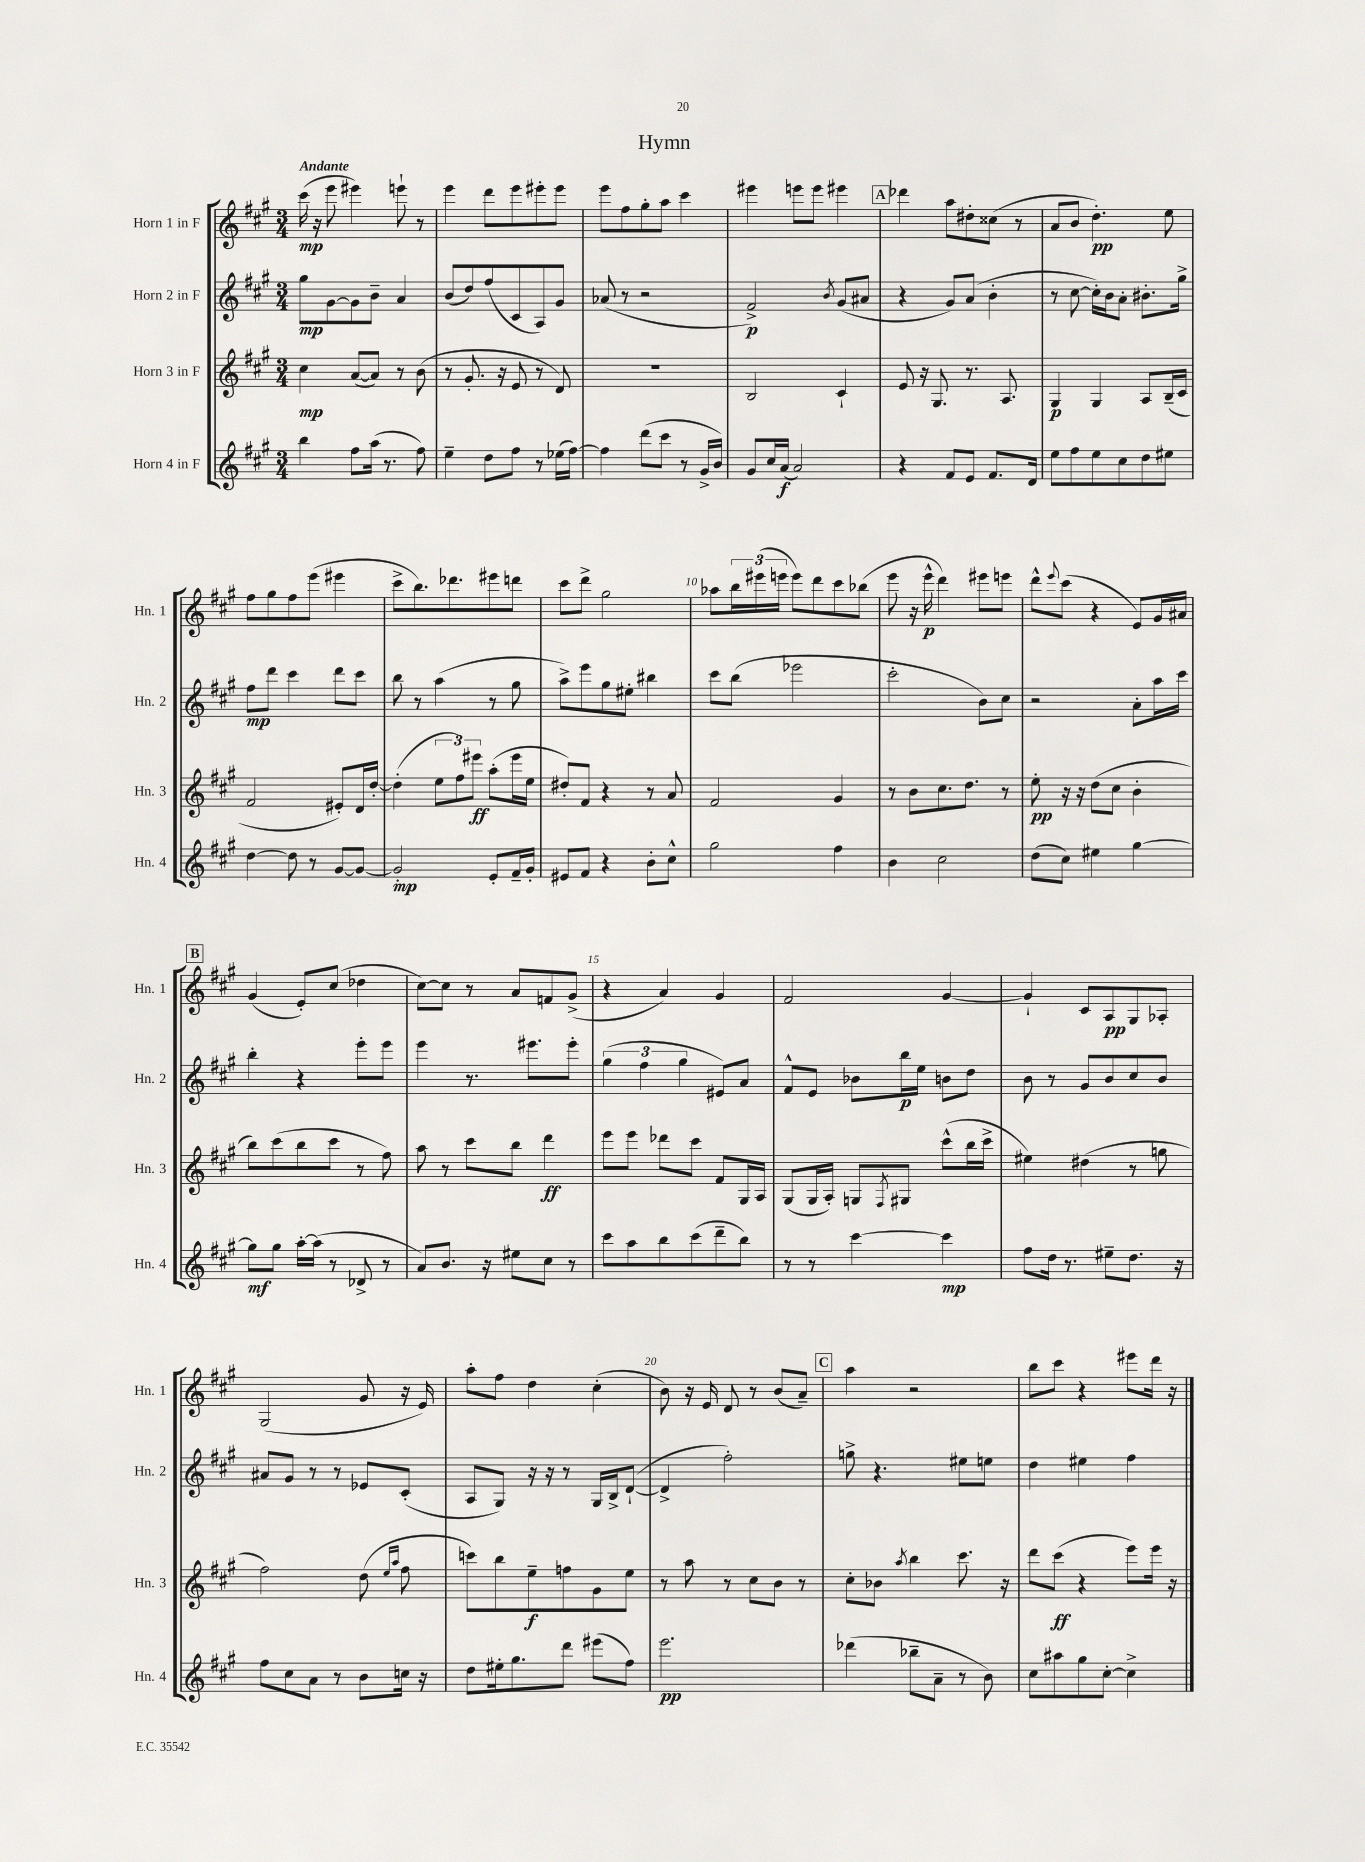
\header { title = "Hymn" }
<<
\new StaffGroup <<
\new Staff = "s0" \with { instrumentName = "Horn 1 in F" shortInstrumentName = "Hn. 1" } {
    \clef treble \key a \major \numericTimeSignature \time 3/4 \tempo "Andante"
    cis'''16\mp( r16 e'''8 eis'''4) e'''8-! r8 |
    e'''4 d'''8 e'''8 eis'''8-. eis'''8 |
    e'''8 fis''8 gis''8-. a''8 cis'''4 |
    eis'''4 e'''8 e'''8 eis'''4 |
    \mark \markup { \box "A" } des'''4 a''8 dis''8-. cisis''8( r8 |
    a'8 b'8 d''4.-.\pp) e''8 |
    fis''8 gis''8 fis''8 e'''8( eis'''4 |
    cis'''8-> b''8.) des'''8. eis'''8 d'''8 |
    cis'''8 d'''8-> gis''2 |
    aes''8 \tuplet 3/2 { b''16 eis'''16( e'''16 } e'''8) d'''8 cis'''8 bes''8( |
    e'''8 r16 e'''16-^\p d'''4) eis'''8 e'''8 |
    d'''8-^ \appoggiatura { e'''8 } cis'''8( r4 e'8) gis'16 ais'16 |
    \mark \markup { \box "B" } gis'4( e'8-.) cis''8( des''4 |
    cis''8~) cis''8 r8 a'8 f'8 gis'8->( |
    r4 a'4) gis'4 |
    fis'2 gis'4~ |
    gis'4-! cis'8 a8\pp gis8 aes8-. |
    gis2( gis'8 r16 e'16) |
    a''8-. fis''8 d''4 cis''4-.( |
    b'8) r16 e'16 d'8 r8 b'8( a'8--) |
    \mark \markup { \box "C" } a''4 r2 |
    b''8 cis'''8 r4 eis'''8 d'''16 r16 \bar "|." |
}
\new Staff = "s1" \with { instrumentName = "Horn 2 in F" shortInstrumentName = "Hn. 2" } {
    \clef treble \key a \major \numericTimeSignature \time 3/4
    gis''8\mp gis'8~ gis'8 b'8-- a'4 |
    b'8( d''8) fis''8( cis'8 a8) gis'8 |
    aes'8( r8 r2 |
    fis'2->\p) \acciaccatura { b'8 } gis'8( ais'8 |
    \mark \markup { \box "A" } r4 gis'8) a'8( b'4-. |
    r8 cis''8~ cis''16-.) b'16 a'8-. bis'8.-. gis''16-> |
    fis''8\mp d'''8 cis'''4 d'''8 cis'''8 |
    b''8 r8 a''4( r8 gis''8 |
    a''8->) e'''8 gis''8 eis''8-. bis''4 |
    cis'''8 b''8( ees'''2 |
    cis'''2-. b'8) cis''8 |
    r2 a'8-. a''16 cis'''16 |
    \mark \markup { \box "B" } b''4-. r4 e'''8-. e'''8 |
    e'''4 r8. eis'''8. eis'''8-. |
    \tuplet 3/2 { gis''4( fis''4 gis''4 } eis'8) a'8 |
    fis'8-^ e'8 bes'8 b''16\p e''16 b'8 d''8 |
    b'8 r8 gis'8 b'8 cis''8 b'8 |
    ais'8 gis'8 r8 r8 ees'8 cis'8-.( |
    a8 gis8) r16 r16 r8 gis16 b16-> d'8~-!( |
    d'4-> fis''2-.) |
    \mark \markup { \box "C" } g''8-> r4. eis''8 e''8 |
    d''4 eis''4 fis''4 \bar "|." |
}
\new Staff = "s2" \with { instrumentName = "Horn 3 in F" shortInstrumentName = "Hn. 3" } {
    \clef treble \key a \major \numericTimeSignature \time 3/4
    cis''4\mp a'8~( a'8) r8 b'8( |
    r8 gis'8.-. r16 e'8 r8 d'8) |
    R2. |
    b2 cis'4-! |
    \mark \markup { \box "A" } e'8 r16 gis8. r8. a8. |
    gis4\p gis4 a8 b16--( cis'16 |
    fis'2 eis'8-.) d'16 d''16~-. |
    d''4-.( \tuplet 3/2 { e''8 fis''8) eis'''8\ff } a''8-.( eis'''16 e''16 |
    dis''8-.) fis'8 r4 r8 a'8 |
    fis'2 gis'4 |
    r8 b'8 cis''8. d''8. r8 |
    e''8-.\pp r16 r16 d''8( cis''8 b'4-. |
    \mark \markup { \box "B" } b''8) cis'''8( b''8 cis'''8 r8 fis''8) |
    a''8 r8 cis'''8 b''8 d'''4\ff |
    e'''8 e'''8 des'''8 cis'''8 fis'8 gis16 a16 |
    gis8( gis16 a16-.) g8 \acciaccatura { fis8 } gis8 cis'''8-^( b''16 cis'''16-> |
    eis''4) dis''4( r8 g''8 |
    fis''2) d''8( \grace { e''16 a''16 } fis''8 |
    c'''8) b''8 e''8--\f f''8 gis'8 e''8 |
    r8 a''8 r8 cis''8 b'8 r8 |
    \mark \markup { \box "C" } cis''8-. bes'8 \acciaccatura { a''8 } b''4 cis'''8. r16 |
    d'''8 cis'''8\ff( r4 e'''8) e'''16 r16 \bar "|." |
}
\new Staff = "s3" \with { instrumentName = "Horn 4 in F" shortInstrumentName = "Hn. 4" } {
    \clef treble \key a \major \numericTimeSignature \time 3/4
    b''4 fis''8 a''16( r8. fis''8) |
    e''4-- d''8 fis''8 r8 ees''16( fis''16~) |
    fis''4 d'''8( cis'''8 r8 gis'16-> b'16) |
    gis'8 cis''16 a'16\f( a'2) |
    \mark \markup { \box "A" } r4 fis'8 e'8 fis'8. d'16 |
    e''8 fis''8 e''8 cis''8 d''8 eis''8 |
    d''4~ d''8 r8 gis'8~ gis'8~ |
    gis'2-.\mp e'8-. fis'16-- gis'16-. |
    eis'8 fis'8 r4 b'8-. cis''8-^ |
    gis''2 fis''4 |
    b'4 cis''2 |
    d''8( cis''8) eis''4 gis''4~ |
    \mark \markup { \box "B" } gis''8\mf gis''8 a''16~-. a''16( r8 des'8-> r8 |
    a'8) b'8. r16 eis''8 cis''8 r8 |
    cis'''8 a''8 b''8 cis'''8( d'''8-- b''8) |
    r8 r8 cis'''4~ cis'''4\mp |
    fis''8 d''16 r8. eis''8-- d''8. r16 |
    fis''8 cis''8 a'8 r8 b'8 c''16 r16 |
    d''8 eis''16-. gis''8. d'''8 eis'''8( fis''8) |
    e'''2.\pp |
    \mark \markup { \box "C" } des'''4( bes''8-- a'8-- r8 b'8) |
    cis''8 ais''8 gis''8 cis''8~-. cis''4-> \bar "|." |
}
>>
>>
\layout { \context { \Score \override BarNumber.break-visibility = ##(#f #t #t) barNumberVisibility = #(every-nth-bar-number-visible 5) } }
